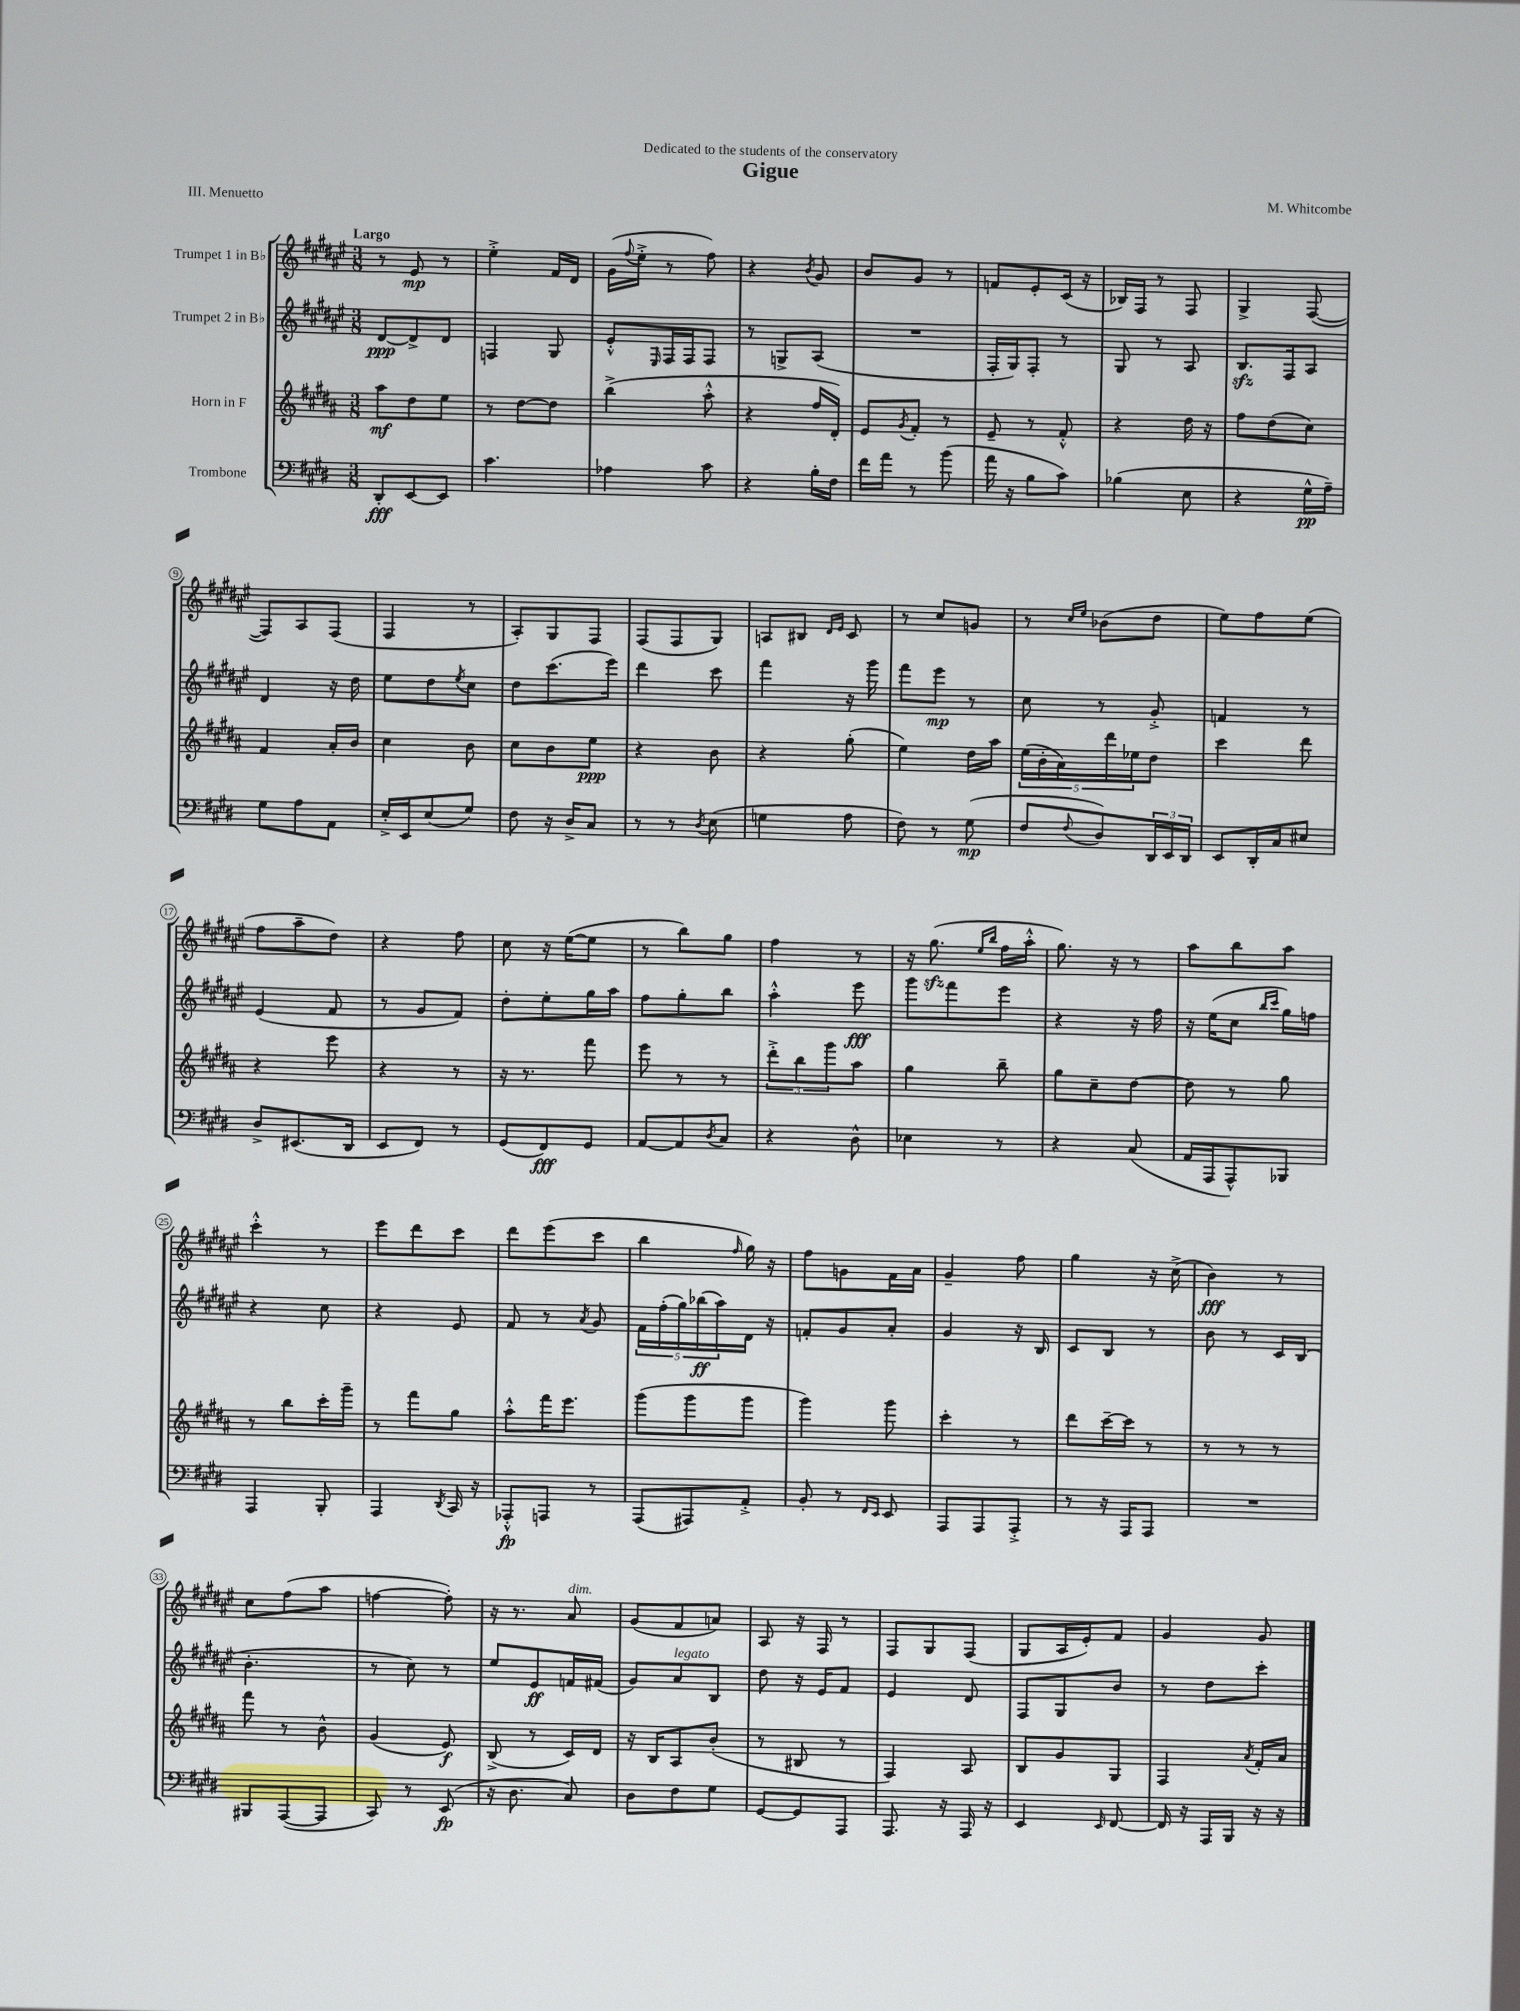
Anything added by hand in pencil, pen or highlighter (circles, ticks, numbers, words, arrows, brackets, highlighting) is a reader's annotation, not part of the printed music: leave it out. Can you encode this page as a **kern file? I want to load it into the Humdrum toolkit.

**kern	**dynam	**kern	**dynam	**kern	**dynam	**kern	**dynam
*part4	*part4	*part3	*part3	*part2	*part2	*part1	*part1
*staff4	*staff4	*staff3	*staff3	*staff2	*staff2	*staff1	*staff1
*I"Trombone	*	*I"Horn in F	*	*I"Trumpet 2 in B♭	*	*I"Trumpet 1 in B♭	*
*clefF4	*	*clefG2	*	*clefG2	*	*clefG2	*
*k[f#c#g#d#]	*	*k[f#c#g#d#a#]	*	*k[f#c#g#d#a#e#]	*	*k[f#c#g#d#a#e#]	*
*M3/8	*	*M3/8	*	*M3/8	*	*M3/8	*
=1	=1	=1	=1	=1	=1	=1	=1
!	!	!	!	!	!	!LO:TX:a:B:t=Largo	!
8DD#'/L	fff	8aa#\L	mf	[8d#/L	ppp	8r	.
[8EE/	.	8dd#\	.	8d#^/]	.	8e#/	mp
8EE/J]	.	8ee\J	.	8d#/J	.	8r	.
=2	=2	=2	=2	=2	=2	=2	=2
4.c#\	.	8r	.	4Fn/	.	4ee#'^\	.
.	.	[8dd#\L	.	.	.	.	.
.	.	8dd#\J]	.	8G#/	.	16f#/LL	.
.	.	.	.	.	.	16d#/JJ	.
=3	=3	=3	=3	=3	=3	=3	=3
4A-X\	.	(4bb^\	.	8e#'^^/L	.	(16g#\LL	.
.	.	.	.	.	.	8qqff#/	.
.	.	.	.	.	.	16ee#'^\JJ	.
.	.	.	.	16qqE#/	.	.	.
.	.	.	.	16F#/L	.	8r	.
.	.	.	.	16F#/J	.	.	.
8c#\	.	8aa#'^^\	.	8F#/J	.	8ff#\)	.
=4	=4	=4	=4	=4	=4	=4	=4
4r	.	4r	.	8r	.	4r	.
.	.	.	.	8Gn^/L	.	.	.
.	.	.	.	.	.	8qb/	.
16B'\LL	.	16ff#/LL	.	(8A#/J	.	8g#/	.
16F#\JJ	.	16d#'/JJ)	.	.	.	.	.
=5	=5	=5	=5	=5	=5	=5	=5
16f#\LL	.	8e/L	.	4.r	.	8b/L	.
16a\JJ	.	.	.	.	.	.	.
.	.	8qg#/	.	.	.	.	.
8r	.	8f#'/J	.	.	.	8g#/J	.
(8b\	.	8r	.	.	.	8r	.
=6	=6	=6	=6	=6	=6	=6	=6
16a\	.	8e~/	.	16F#'/LL	.	8fn/L	.
16r	.	.	.	16G#/J)	.	.	.
8B\L	.	8r	.	8F#'/J	.	8e#'/	.
8c#\J)	.	8f#'^^/	.	8r	.	(16c#/Jk	.
.	.	.	.	.	.	16r	.
=7	=7	=7	=7	=7	=7	=7	=7
(4B-X\	.	4r	.	8G#/	.	16B-X/LL)	.
.	.	.	.	.	.	16F#/JJ	.
.	.	.	.	8r	.	8r	.
8E\	.	16dd#\	.	8A#/	.	8F#/	.
.	.	16r	.	.	.	.	.
=8	=8	=8	=8	=8	=8	=8	=8
4r	.	8ff#\L	.	8.Bzz/L	.	4G#^/	.
.	.	(8dd#\	.	.	.	.	.
.	.	.	.	16F#/k	.	.	.
16G#^^\LL	pp	8cc#\J)	.	8A#/J	.	([8F#/	.
16A~\JJ)	.	.	.	.	.	.	.
!!LO:LB:g=z
=9	=9	=9	=9	=9	=9	=9	=9
8G#\L	.	4f#/	.	4d#/	.	8F#/L])	.
8A\	.	.	.	.	.	8A#/	.
8AA\J	.	16a#'/LL	.	16r	.	(8F#/J	.
.	.	16b/JJ	.	16dd#\	.	.	.
=10	=10	=10	=10	=10	=10	=10	=10
16E'^/LL	.	4cc#\	.	8ee#\L	.	4F#/	.
16EE/J	.	.	.	.	.	.	.
(8E/	.	.	.	8dd#\	.	.	.
.	.	.	.	8qee#/	.	.	.
8G#/J)	.	8b\	.	8cc#\J	.	8r	.
=11	=11	=11	=11	=11	=11	=11	=11
8F#\	.	8cc#\L	.	8dd#\L	.	8A#'/L)	.
16r	.	8b\	.	(8.ccc#\	.	8G#/	.
16D#^/KL	.	.	.	.	.	.	.
8C#/J	.	8ee\J	ppp	.	.	8F#/J	.
.	.	.	.	16eee#\Jk)	.	.	.
=12	=12	=12	=12	=12	=12	=12	=12
8r	.	4r	.	4ddd#\	.	(8F#/L	.
8r	.	.	.	.	.	8F#/	.
8qD#/	.	.	.	.	.	.	.
(8E\	.	8b\	.	8ccc#\	.	8G#/J)	.
=13	=13	=13	=13	=13	=13	=13	=13
4Gn\	.	4r	.	4fff#\	.	8An/L	.
.	.	.	.	.	.	8B#X/J	.
.	.	.	.	.	.	16qqd#/LL	.
.	.	.	.	.	.	16qqe#/JJ	.
8A\	.	(8gg#'\	.	16r	.	8c#/	.
.	.	.	.	16ggg#\	.	.	.
=14	=14	=14	=14	=14	=14	=14	=14
8F#\)	.	4ee\)	.	8fff#\L	.	8r	.
8r	.	.	.	8eee#\J	mp	8cc#/L	.
(8G#\	mp	16dd#\LL	.	8r	.	8gn/J	.
.	.	16aa#\JJ	.	.	.	.	.
=15	=15	=15	=15	=15	=15	=15	=15
8F#/L	.	(20ee\LL	.	8cc#\	.	8r	.
.	.	20b'\	.	.	.	.	.
.	.	20a#\)	.	.	.	.	.
.	.	.	.	.	.	16qqcc#/LL	.
8qqF#/	.	.	.	.	.	16qqee#/JJ	.
8D#/)	.	.	.	8r	.	(8b-X\L	.
.	.	20ddd#\	.	.	.	.	.
.	.	20ee-X\J	.	.	.	.	.
24DD#/L	.	8dd#\J	.	8g#'^/	.	8dd#\J	.
24EE/	.	.	.	.	.	.	.
24DD#/JJ	.	.	.	.	.	.	.
=16	=16	=16	=16	=16	=16	=16	=16
8EE/L	.	4ccc#\	.	4fn/	.	8ee#\L)	.
16DD#'/L	.	.	.	.	.	8ff#\	.
16C#/J	.	.	.	.	.	.	.
8E#X/J	.	8ddd#\	.	8r	.	(8ee#\J	.
!!LO:LB:g=z
=17	=17	=17	=17	=17	=17	=17	=17
8D#^/L	.	4r	.	(4e#/	.	8ff#\L	.
(8.EE#X/	.	.	.	.	.	8aa#~\	.
.	.	8eee\	.	8f#/	.	8dd#\J)	.
16DD#/Jk	.	.	.	.	.	.	.
=18	=18	=18	=18	=18	=18	=18	=18
8EE/L	.	4r	.	8r	.	4r	.
8FF#/J)	.	.	.	8g#/L	.	.	.
8r	.	8r	.	8f#/J)	.	8ff#\	.
=19	=19	=19	=19	=19	=19	=19	=19
(8GG#/L	.	16r	.	8dd#'\L	.	8cc#\	.
.	.	8.r	.	.	.	.	.
8FF#/)	fff	.	.	8ee#'\	.	16r	.
.	.	.	.	.	.	([16ee#\KL	.
8GG#/J	.	8fff#\	.	16gg#\L	.	8ee#\J]	.
.	.	.	.	16aa#\JJ	.	.	.
=20	=20	=20	=20	=20	=20	=20	=20
[8AA/L	.	8eee\	.	8ff#\L	.	8r	.
8AA/]	.	8r	.	8gg#'\	.	8bb\L)	.
8qD#/	.	.	.	.	.	.	.
8C#/J	.	8r	.	8bb\J	.	8gg#\J	.
=21	=21	=21	=21	=21	=21	=21	=21
4r	.	12ddd#'^\L	.	4aa#'^^\	.	4ff#\	.
.	.	12bb\	.	.	.	.	.
.	.	12ggg#\	.	.	.	.	.
8D#^^\	.	8aa#\J	.	8eee#\	fff	8r	.
=22	=22	=22	=22	=22	=22	=22	=22
4E-X\	.	4gg#\	.	8ggg#\L	.	16r	.
.	.	.	.	.	.	(8.gg#zz\	.
.	.	.	.	8fff#\	.	.	.
.	.	.	.	.	.	16qqee#/LL	.
.	.	.	.	.	.	16qqbb/JJ	.
8r	.	8bb~\	.	8eee#\J	.	16ff#\LL	.
.	.	.	.	.	.	16aa#'^^\JJ	.
=23	=23	=23	=23	=23	=23	=23	=23
4r	.	8gg#\L	.	4r	.	8.gg#\)	.
.	.	8cc#~\	.	.	.	.	.
.	.	.	.	.	.	16r	.
(8C#/	.	[8dd#\J	.	16r	.	8r	.
.	.	.	.	16ff#\	.	.	.
=24	=24	=24	=24	=24	=24	=24	=24
16AA/LL	.	8dd#\]	.	16r	.	8aa#\L	.
16AAA/J	.	.	.	(16ee#\KL	.	.	.
8AAA^^/)	.	8r	.	8cc#\J	.	8bb\	.
.	.	.	.	16qqbb/LL	.	.	.
.	.	.	.	16qqccc#/JJ	.	.	.
8BBB-X/J	.	8gg#\	.	16gg#\LL)	.	8aa#\J	.
.	.	.	.	16ffn\JJ	.	.	.
!!LO:LB:g=z
=25	=25	=25	=25	=25	=25	=25	=25
4AAA/	.	8r	.	4r	.	4ccc#'^^\	.
.	.	8bb\L	.	.	.	.	.
8BBB'/	.	16ccc#'\L	.	8cc#\	.	8r	.
.	.	16ggg#~\JJ	.	.	.	.	.
=26	=26	=26	=26	=26	=26	=26	=26
4AAA/	.	8r	.	4r	.	8eee#\L	.
.	.	8fff#\L	.	.	.	8ddd#\	.
8qDD#/	.	.	.	.	.	.	.
16CC#/	.	8gg#\J	.	8e#/	.	8ccc#\J	.
16r	.	.	.	.	.	.	.
=27	=27	=27	=27	=27	=27	=27	=27
8AAA-X'^^/L	fp	8aa#'^^\L	.	8f#/	.	8ddd#\L	.
8AAAn/J	.	16fff#\K	.	8r	.	(8eee#\	.
.	.	8.eee\J	.	.	.	.	.
.	.	.	.	8qa#/	.	.	.
8r	.	.	.	8g#/	.	8ccc#\J	.
=28	=28	=28	=28	=28	=28	=28	=28
(8AAA/L	.	(8ggg#\L	.	20f#\LL	.	4bb\	.
.	.	.	.	(20ff#'\	.	.	.
.	.	.	.	20gg#\)	.	.	.
8AAA#X/)	.	8ggg#\	.	.	.	.	.
.	.	.	.	(20bb-X\	ff	.	.
.	.	.	.	20aa#\)	.	.	.
.	.	.	.	.	.	16qqff#/	.
8AA'^/J	.	8ggg#\J	.	16d#\JJ	.	16gg#\)	.
.	.	.	.	16r	.	16r	.
=29	=29	=29	=29	=29	=29	=29	=29
8BB'/	.	4ggg#\)	.	8fn'/L	.	8ff#\L	.
8r	.	.	.	8g#/	.	8gn\	.
16qqFF#/LL	.	.	.	.	.	.	.
16qqEE/JJ	.	.	.	.	.	.	.
8EE/	.	8ggg#\	.	8a#'/J	.	16f#\L	.
.	.	.	.	.	.	16a#\JJ	.
=30	=30	=30	=30	=30	=30	=30	=30
8AAA/L	.	4ccc#'\	.	4g#/	.	4g#~/	.
8AAA/	.	.	.	.	.	.	.
8AAA'^/J	.	8r	.	16r	.	8ff#\	.
.	.	.	.	16B/	.	.	.
=31	=31	=31	=31	=31	=31	=31	=31
8r	.	8ddd#\L	.	8c#/L	.	4gg#\	.
16r	.	[16ccc#~\L	.	8B/J	.	.	.
16AAA/KL	.	16ccc#\JJ]	.	.	.	.	.
8AAA/J	.	8r	.	8r	.	16r	.
.	.	.	.	.	.	(16cc#^\	.
=32	=32	=32	=32	=32	=32	=32	=32
4.r	.	8r	.	8b\	.	4b\)	fff
.	.	8r	.	8r	.	.	.
.	.	8r	.	16c#/LL	.	8r	.
.	.	.	.	(16B/JJ	.	.	.
!!LO:LB:g=z
=33	=33	=33	=33	=33	=33	=33	=33
8BBB#X/L	.	8fff#\	.	4.b'\	.	8cc#\L	.
([8AAA/	.	8r	.	.	.	(8ff#\	.
8AAA/J]	.	8b^^\	.	.	.	8aa#\J	.
=34	=34	=34	=34	=34	=34	=34	=34
8CC#/)	.	(4g#/	.	8r	.	[4ffn\	.
8r	.	.	.	8cc#\)	.	.	.
(8EE/	fp	8e/)	f	8r	.	8ff'\])	.
=35	=35	=35	=35	=35	=35	=35	=35
16r	.	(8B^/	.	8ee#/L	.	16r	.
8.D#\	.	.	.	.	.	8.r	.
.	.	8r	.	8e#/	ff	.	.
!	!	!	!	!	!	!LO:TX:a:i:t=dim.	!
8C#/)	.	16c#/LL)	.	16fn/L	.	8a#/	.
.	.	16d#/JJ	.	(16f#X/JJ	.	.	.
=36	=36	=36	=36	=36	=36	=36	=36
8D#\L	.	16r	.	8g#/L)	.	(8g#/L	.
.	.	16B/KL	.	.	.	.	.
!	!	!	!	!LO:TX:a:i:t=legato	!	!	!
8F#\	.	8A#/	.	8a#/	.	8f#/	.
8G#\J	.	(8b'/J	.	8B/J	.	8an/J)	.
=37	=37	=37	=37	=37	=37	=37	=37
[8GG#/L	.	8r	.	8dd#\	.	8A#/	.
8GG#/]	.	8B#X/	.	16r	.	16r	.
.	.	.	.	16e#/KL	.	16F#/	.
8AAA/J	.	8r	.	8f#/J	.	8r	.
=38	=38	=38	=38	=38	=38	=38	=38
8.AAA/	.	4F#/)	.	4e#/	.	8F#/L	.
.	.	.	.	.	.	8G#/	.
16r	.	.	.	.	.	.	.
16AAA/	.	8A#/	.	8d#/	.	(8F#/J	.
16r	.	.	.	.	.	.	.
=39	=39	=39	=39	=39	=39	=39	=39
4EE/	.	8B/L	.	8F#/L	.	8G#/L	.
.	.	8g#/	.	8G#/	.	16A#/L	.
.	.	.	.	.	.	16e#'/J)	.
16qqEE/	.	.	.	.	.	.	.
[8FF#/	.	8G#/J	.	8b/J	.	8f#/J	.
=40	=40	=40	=40	=40	=40	=40	=40
16FF#/]	.	4F#/	.	8r	.	4g#/	.
16r	.	.	.	.	.	.	.
16AAA/LL	.	.	.	8dd#\L	.	.	.
16BBB/JJ	.	.	.	.	.	.	.
.	.	8qa#/	.	.	.	.	.
16r	.	16f#'/LL	.	8ccc#'\J	.	8g#/	.
16r	.	16a#/JJ	.	.	.	.	.
==	==	==	==	==	==	==	==
*-	*-	*-	*-	*-	*-	*-	*-
